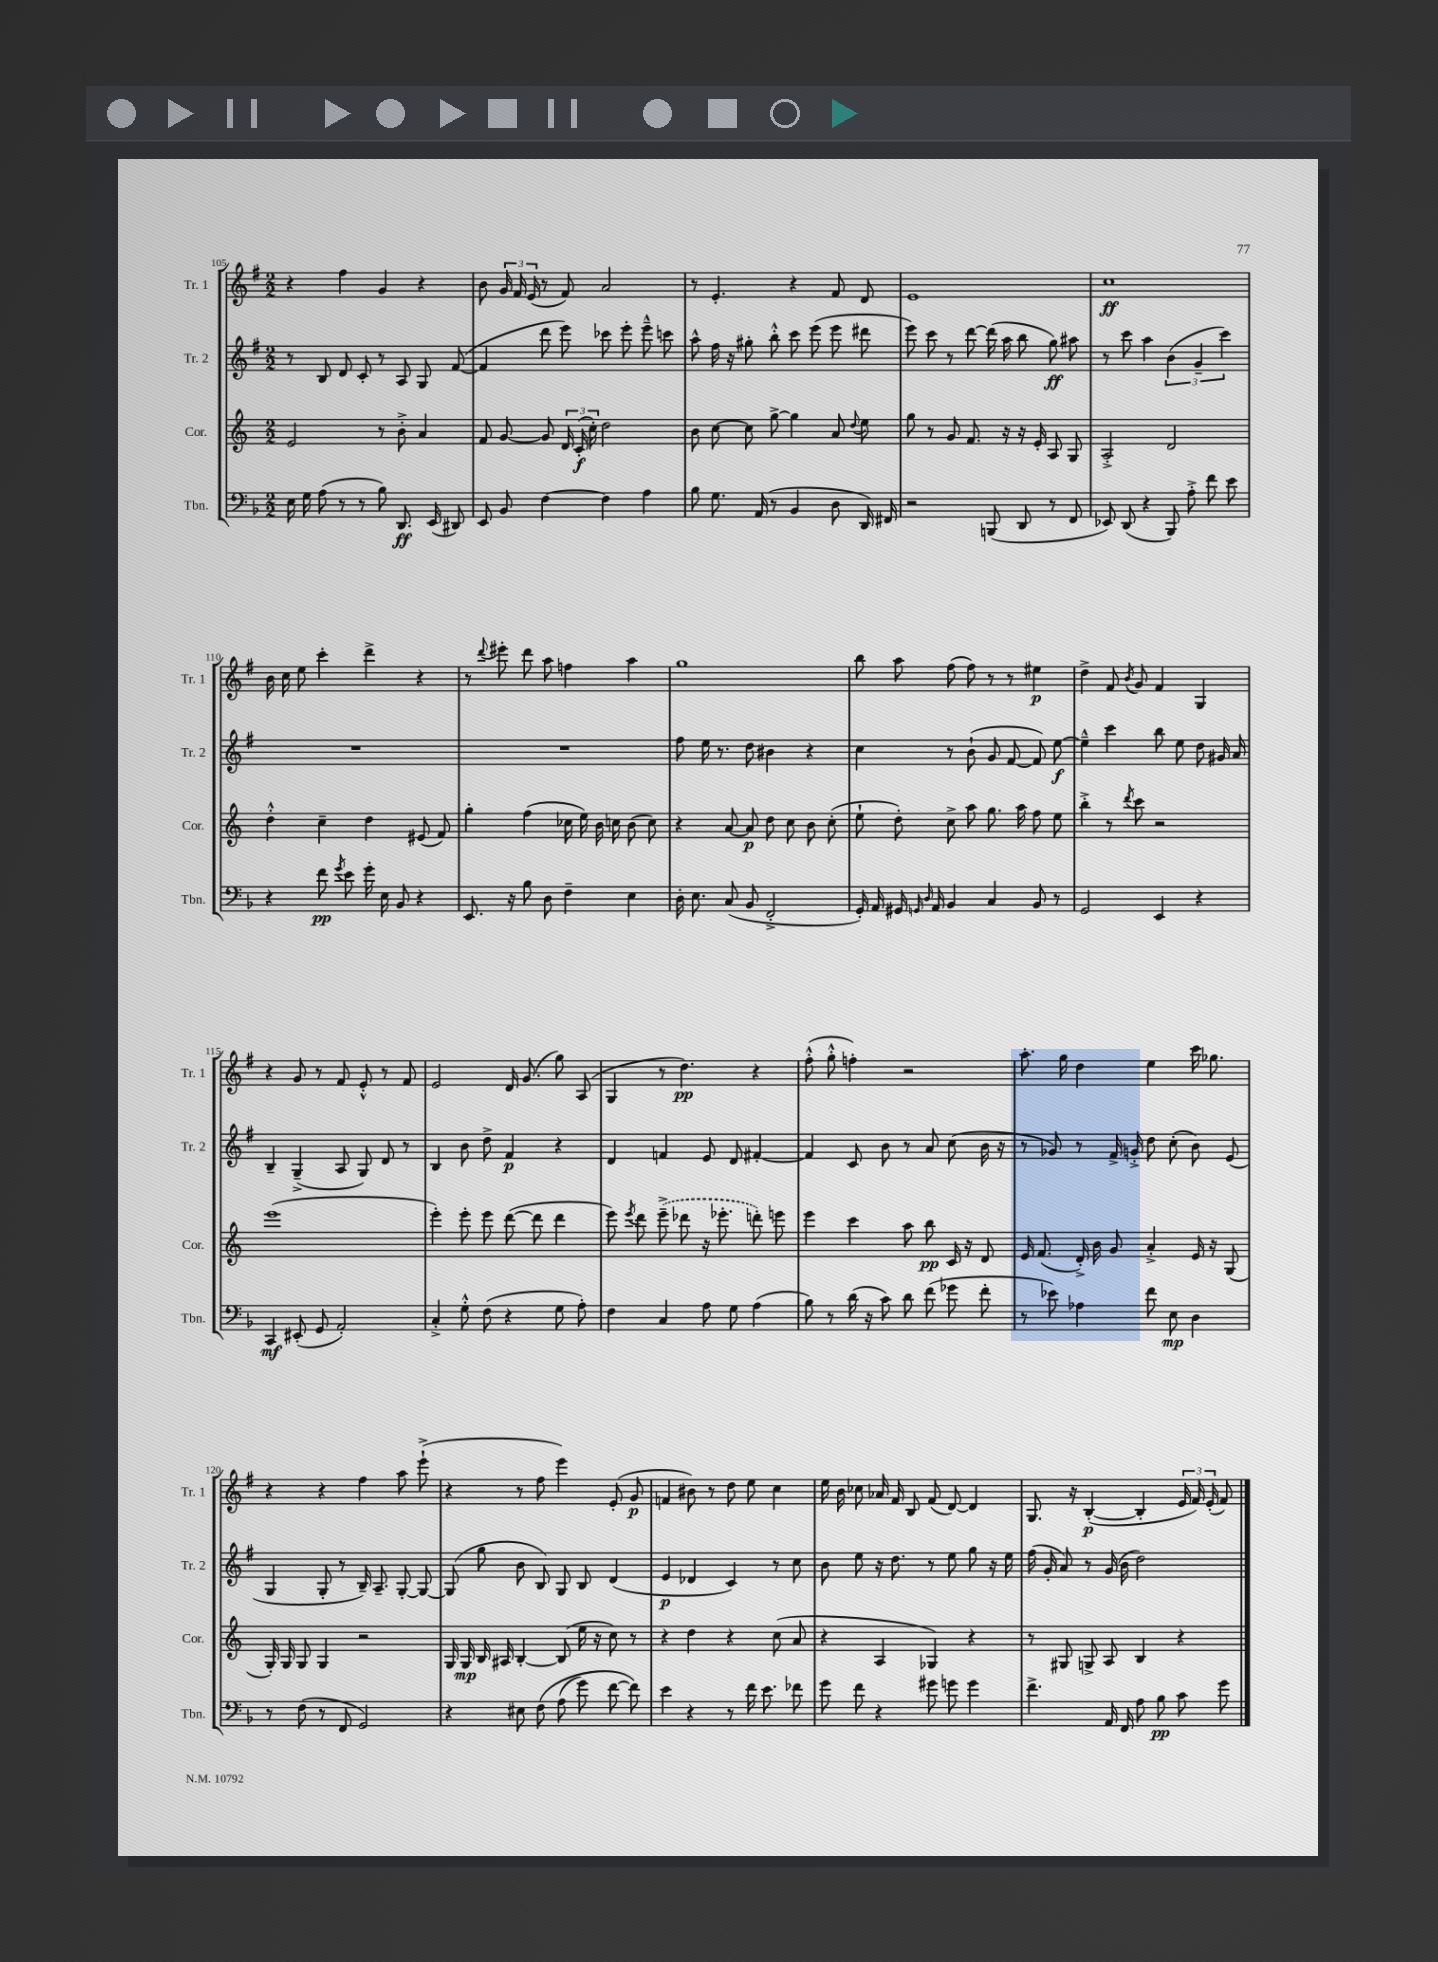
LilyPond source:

<<
\new StaffGroup <<
\new Staff = "s0" \with { instrumentName = "Tr. 1" shortInstrumentName = "Tr. 1" } {
    \clef treble \key g \major \numericTimeSignature \time 2/2
    \autoBeamOff r4 fis''4 g'4 r4 |
    b'8 \tuplet 3/2 { g'16 fis'16 e'16( } r8 fis'8) a'2 |
    r8 e'4.-. r4 fis'8 d'8 |
    e'1 |
    c''1\ff |
    b'16 c''16 e''8 c'''4-. d'''4-> r4 |
    r8 \appoggiatura { d'''8 } eis'''8-. d'''8 a''8 f''4 a''4 |
    g''1 |
    b''8 a''8 fis''8( fis''8) r8 r8 eis''4\p |
    d''4-> fis'8 \acciaccatura { b'8 } g'8 fis'4 g4 |
    r4 g'8 r8 fis'8 e'8-.-^ r8 fis'8 |
    e'2 d'16 g'8.( g''8) a8( |
    g4 r8 d''4.\pp) r4 |
    fis''8-.-^( g''8-.-^ f''4-.) r2 |
    a''8.-. g''16 d''4 e''4 c'''16 ges''8. |
    r4 r4 fis''4 a''8 e'''8-!->( |
    r4 r8 fis''8 e'''4) e'8-.( g'8\p |
    f'4 bis'8) r8 d''8 e''8 c''4 |
    e''16 b'16 ces''8 aes'16 fis'16 b8 fis'8( d'8~) d'4 |
    g8. r16 b4~-.\p( b4-. \tuplet 3/2 { e'16 fis'16) e'16-.( } fis'8) \bar "|." |
}
\new Staff = "s1" \with { instrumentName = "Tr. 2" shortInstrumentName = "Tr. 2" } {
    \clef treble \key g \major \numericTimeSignature \time 2/2
    \autoBeamOff r8 b8 d'8 c'8-. r8 a8 g8 fis'8~( |
    fis'4 d'''8 e'''8) ces'''8 e'''8-. e'''8---^ c'''8 |
    a''8-^ fis''16 r16 gis''8-. b''8-.-^ c'''8 e'''8( e'''8 dis'''8 |
    e'''8) c'''8 r8 d'''8~ d'''16( a''16 b''8 g''8\ff) ais''8 |
    r8 c'''8 a''4 \tuplet 3/2 { b'4( g'4-- c'''4) } |
    R1 |
    R1 |
    fis''8 e''16 r8. d''8 bis'4 r4 |
    c''4 r8 b'8-!( g'8 fis'8~ fis'8) e''8~\f |
    e''4---^ c'''4 b''8 e''8 d''8 gis'16 a'16 |
    b4-- g4--->( a8 g8) d'8 r8 |
    b4 b'8 d''8-> fis'4\p r4 |
    d'4 f'4 e'8 d'8 fis'4~-. |
    fis'4 c'8 b'8 r8 a'8 c''8( b'16 r16 |
    r8 ges'8) r8 fis'16-> g'16-.-> d''8 c''8-.( b'8) e'8( |
    g4 g8-. r8 b16--) a8.-- g8~-. g8~ |
    g8( g''8 b'8 b8) g8 b8 d'4( |
    e'4\p des'4 c'4) r8 c''8 |
    b'8 e''8 r16 d''8. r8 e''8 g''8 r16 e''16 |
    fis''16( g'16-. a'8) r8 g'16( b'16 d''2) \bar "|." |
}
\new Staff = "s2" \with { instrumentName = "Cor." shortInstrumentName = "Cor." } {
    \clef treble \key c \major \numericTimeSignature \time 2/2
    \autoBeamOff e'2 r8 b'8-.-> a'4 |
    f'8 g'8~ g'8 \tuplet 3/2 { d'16 c'16-.\f( c''16-.) } d''2 |
    b'8 c''8~ c''8 g''8~-> g''4 a'8 \appoggiatura { d''8 } e''8 |
    g''8 r8 g'8 f'8. r16 r16 e'16-. a8 g8 |
    a2-.-> d'2 |
    d''4-.-^ c''4-- d''4 eis'8( f'8) |
    g''4-. f''4( ces''16 e''16) b'16 c''16 b'8( c''8) |
    r4 a'8~ a'8\p d''8 c''8 b'8 c''8-.( |
    e''8-! d''8-.) c''8-> a''8 g''8. a''16 f''8 e''8 |
    b''4-.-> r8 \acciaccatura { d'''8 } c'''8 r2 |
    e'''1( |
    e'''4-.) e'''8-. e'''8 d'''8~( d'''8 d'''4 |
    e'''8) \acciaccatura { e'''8 } d'''8 \once \slurDashed e'''8--->( des'''8 r16 ees'''8.-. d'''8-.) e'''8 |
    e'''4 c'''4 a''8 b''8\pp c'16 r16 d'8 |
    e'16 f'8.( d'16-.->) b'16 g'8 a'4-.-> e'16 r16 g8( |
    g16-.) g16 g8 g4 r2 |
    g16 g16\mp b16 ais16 b4~-. b8( e''16 r16 c''8) r8 |
    r4 d''4 r4 c''8( a'8 |
    r4 a4 ges4) r4 |
    r8 gis8 g8-> a8 b4 r4 \bar "|." |
}
\new Staff = "s3" \with { instrumentName = "Tbn." shortInstrumentName = "Tbn." } {
    \clef bass \key f \major \numericTimeSignature \time 2/2
    \autoBeamOff e16 g16 a8( r8 r8 bes8) d,8.\ff e,16( dis,8) |
    e,8 bes,8 f4~ f4 a4 |
    bes8 g8. a,16( r8 bes,4 d8 d,16) fis,16 |
    r2 b,,8( d,8 r8 f,8 |
    ees,8) d,8( r4 bes,,8) a8-.-> f'8 e'8 |
    r4 f'8\pp \acciaccatura { g'8 } e'8 g'16-. e16 bes,8 r4 |
    e,8. r16 bes8 d8 f4-- e4 |
    d16-. e8. c8( bes,8 f,2-.-> |
    g,16-.) a,16 gis,16 \grace { g,16 d16 } a,16 bes,4 c4 bes,8 r8 |
    g,2 e,4 r4 |
    c,4\mf eis,8-.( g,8 a,2-.) |
    c4-.-> g8-.-^ f8( r4 g8 a8-.) |
    f4 c4 a8 g8 a4( |
    bes8) r8 d'16( r16 c'8) d'8 f'8( ges'8 f'8-. |
    r8 ees'8) aes4 f'8 e8\mp d4 |
    r8 f8( r8 f,8 g,2) |
    r4 eis8 f8\( a8( g'8) f'8~ f'8\) |
    e'4 r4 r8 f'16 e'8. fes'8 |
    g'8 f'8 r4 gis'8 g'8 g'4 |
    f'4.-> a,16 f,16 a8 bes8\pp c'8 g'8 \bar "|." |
}
>>
>>
\layout { \context { \Score currentBarNumber = #105 } }
